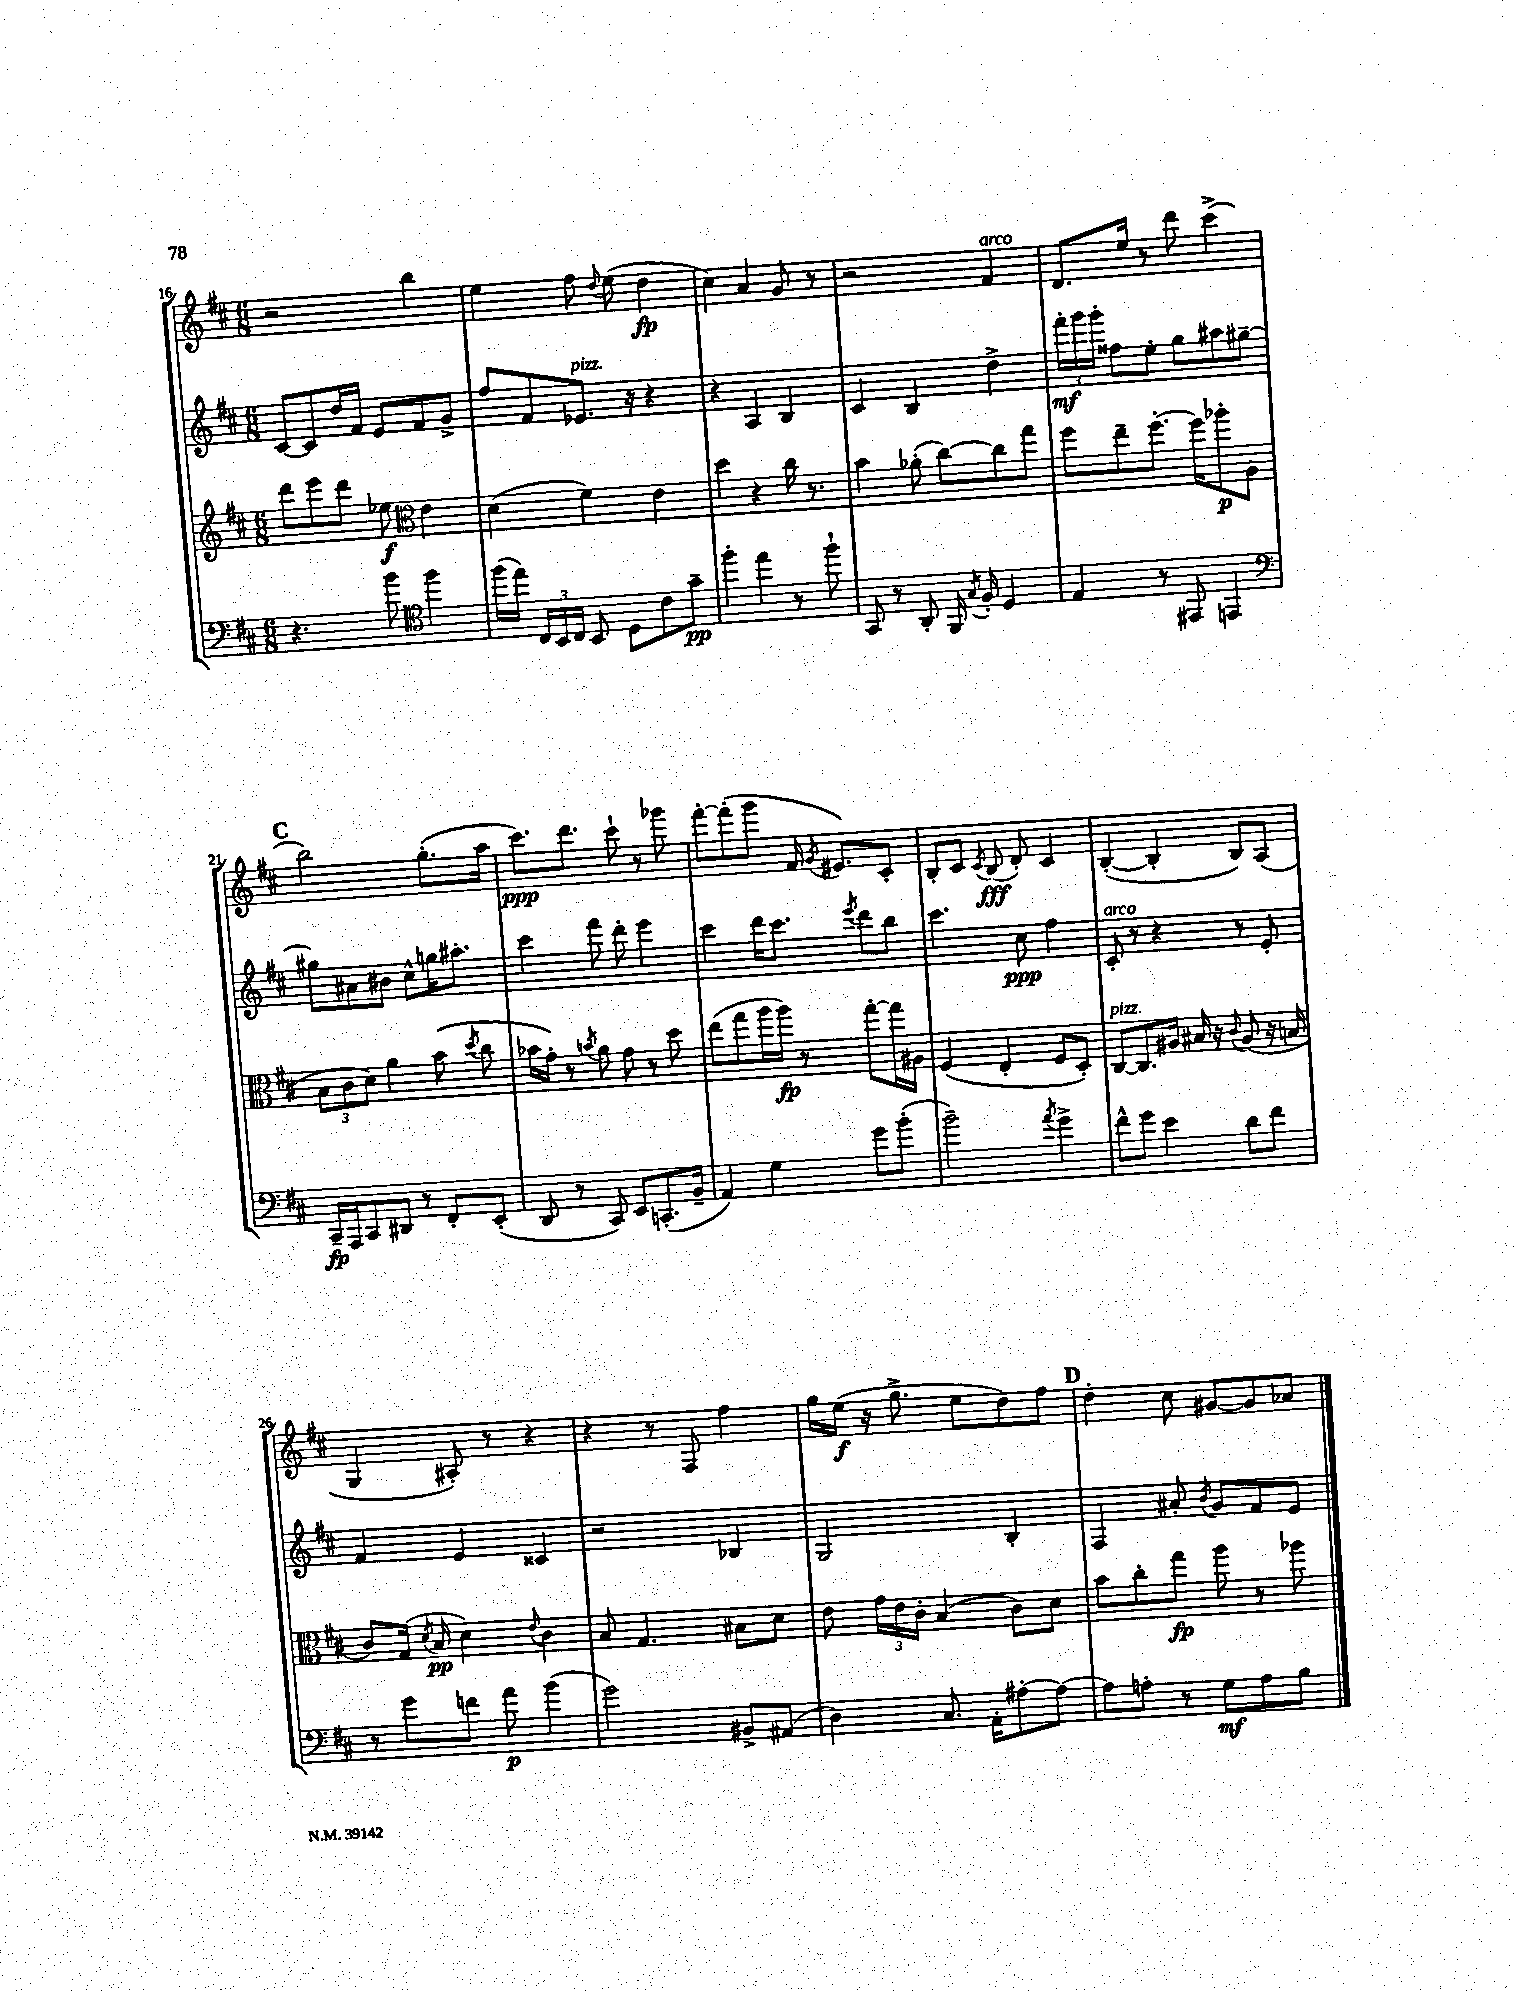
<<
\new StaffGroup <<
\new Staff = "s0" {
    \clef treble \key d \major \numericTimeSignature \time 6/8
    \autoBeamOff r2 b''4 |
    e''4 fis''8 \appoggiatura { d''8 } e''8( d''4\fp |
    cis''4) a'4 g'8 r8 |
    r2 fis'4^\markup { \italic "arco" } |
    d'8.[ e''16] r8 d'''8 cis'''4->( |
    \mark \markup { \bold "C" } b''2) g''8.[-.( a''16] |
    cis'''8.[\ppp) d'''8.] cis'''8-! r8 ges'''8 |
    fis'''8[~-. fis'''8-.( g'''8] fis'16 \acciaccatura { g'8 } eis'8.[) cis'8]-. |
    b8[-. cis'8] \acciaccatura { cis'8 } b8\fff( d'8-.) cis'4 |
    b4~-.( b4-. b8[) a8]( |
    g4 ais8-.) r8 r4 |
    r4 r8 fis8 fis''4 |
    g''16[ e''16]\f( r16 g''8.-> e''8[ d''8) fis''8] |
    \mark \markup { \bold "D" } d''4-. cis''8 gis'8[~ gis'8 aes'8] \bar "|." |
}
\new Staff = "s1" {
    \clef treble \key d \major \numericTimeSignature \time 6/8
    \autoBeamOff cis'8[~ cis'8 d''16 fis'16] e'8[ fis'8 g'8]-> |
    fis''8[ fis'8 ees'8.]^\markup { \italic "pizz." } r16 r4 |
    r4 a4 b4 |
    cis'4 b4 d''4-> |
    \tuplet 3/2 { fis'''16[-.\mf g'''16 g'''16]-. } fisis''8[ e''8]-. g''8[ ais''8 gis''8]~-- |
    \mark \markup { \bold "C" } gis''8[ ais'8 bis'8] cis''8[-^ g''16 ais''8.]-. |
    cis'''4 fis'''8 d'''8-. e'''4 |
    cis'''4 d'''16[ cis'''8.] \acciaccatura { e'''8 } d'''8[ b''8] |
    cis'''4. cis''8\ppp fis''4 |
    cis'8-.^\markup { \italic "arco" } r8 r4 r8 e'8-. |
    fis'4 e'4 cisis'4 |
    r2 bes4 |
    g2 b4-. |
    \mark \markup { \bold "D" } fis4 ais'8-. \acciaccatura { b'8 } g'8[ fis'8 e'8] \bar "|." |
}
\new Staff = "s2" {
    \clef treble \key d \major \numericTimeSignature \time 6/8
    \autoBeamOff d'''8[ e'''8 d'''8] ees''8\f \clef alto e'4 |
    d'4( fis'4) e'4 |
    d''4 r4 cis''16 r8. |
    b'4 aes'8-.( cis''8[~) cis''8 g''8] |
    fis''8[ e''8-- fis''8.]~-. fis''16[ aes''8-.\p a8]( |
    \mark \markup { \bold "C" } \tuplet 3/2 { b8[ cis'8 d'8]) } a'4 b'8( \acciaccatura { d''8 } cis''8 |
    bes'16[ g'16]-.) r8 \acciaccatura { b'8 } a'8 g'8 r8 d''8 |
    e''8[( g''8 a''16 a''16]\fp) r8 g''8[~-. g''16 ais16] |
    fis4( e4-. fis8[ d8]-.) |
    cis8[~^\markup { \italic "pizz." } cis8. ais16] bis16 r16 \appoggiatura { cis'8 } ais8( r16 b16 |
    cis'8[) g16]( \acciaccatura { d'8 } b16\pp d'4) \appoggiatura { e'8 } cis'4 |
    b8 g4. bis8[ d'8] |
    e'8 \tuplet 3/2 { g'16[ e'16 cis'16]-. } b4( cis'8[) d'8] |
    \mark \markup { \bold "D" } b'8[ cis''8-. g''8]\fp a''8 r8 aes''8 \bar "|." |
}
\new Staff = "s3" {
    \clef bass \key d \major \numericTimeSignature \time 6/8
    \autoBeamOff r4. b'8 \clef tenor fis''4 |
    fis''16[( e''16]) \tuplet 3/2 { cis16[ b,16 cis16] } b,8 d8[ cis'8 g'8]--\pp |
    fis''4-. e''4 r8 fis''8-! |
    g,8 r8 a,8-. fis,16 \acciaccatura { g8 } fis16-. d4 |
    e4 r8 eis,8 e,4 |
    \mark \markup { \bold "C" } \clef bass cis,16[--\fp a,,16 cis,8 dis,8] r8 fis,8[-. e,8]-.( |
    d,8 r8 cis,8) e,8[ c,8.-.( b,16]-- |
    a,4) g4 g'8[ b'8]-.( |
    b'2--) \acciaccatura { a'8 } g'4-> |
    fis'8[-^ g'8] e'4 d'8[ fis'8] |
    r8 g'8[ f'8] a'8\p b'4( |
    g'2) bis,8[-> ais,8]( |
    d4) cis8. a,16[-. ais8~-. ais8]~ |
    \mark \markup { \bold "D" } ais8[ a8]-. r8 g8[\mf a8 b8] \bar "|." |
}
>>
>>
\layout { \context { \Score currentBarNumber = #16 } }
